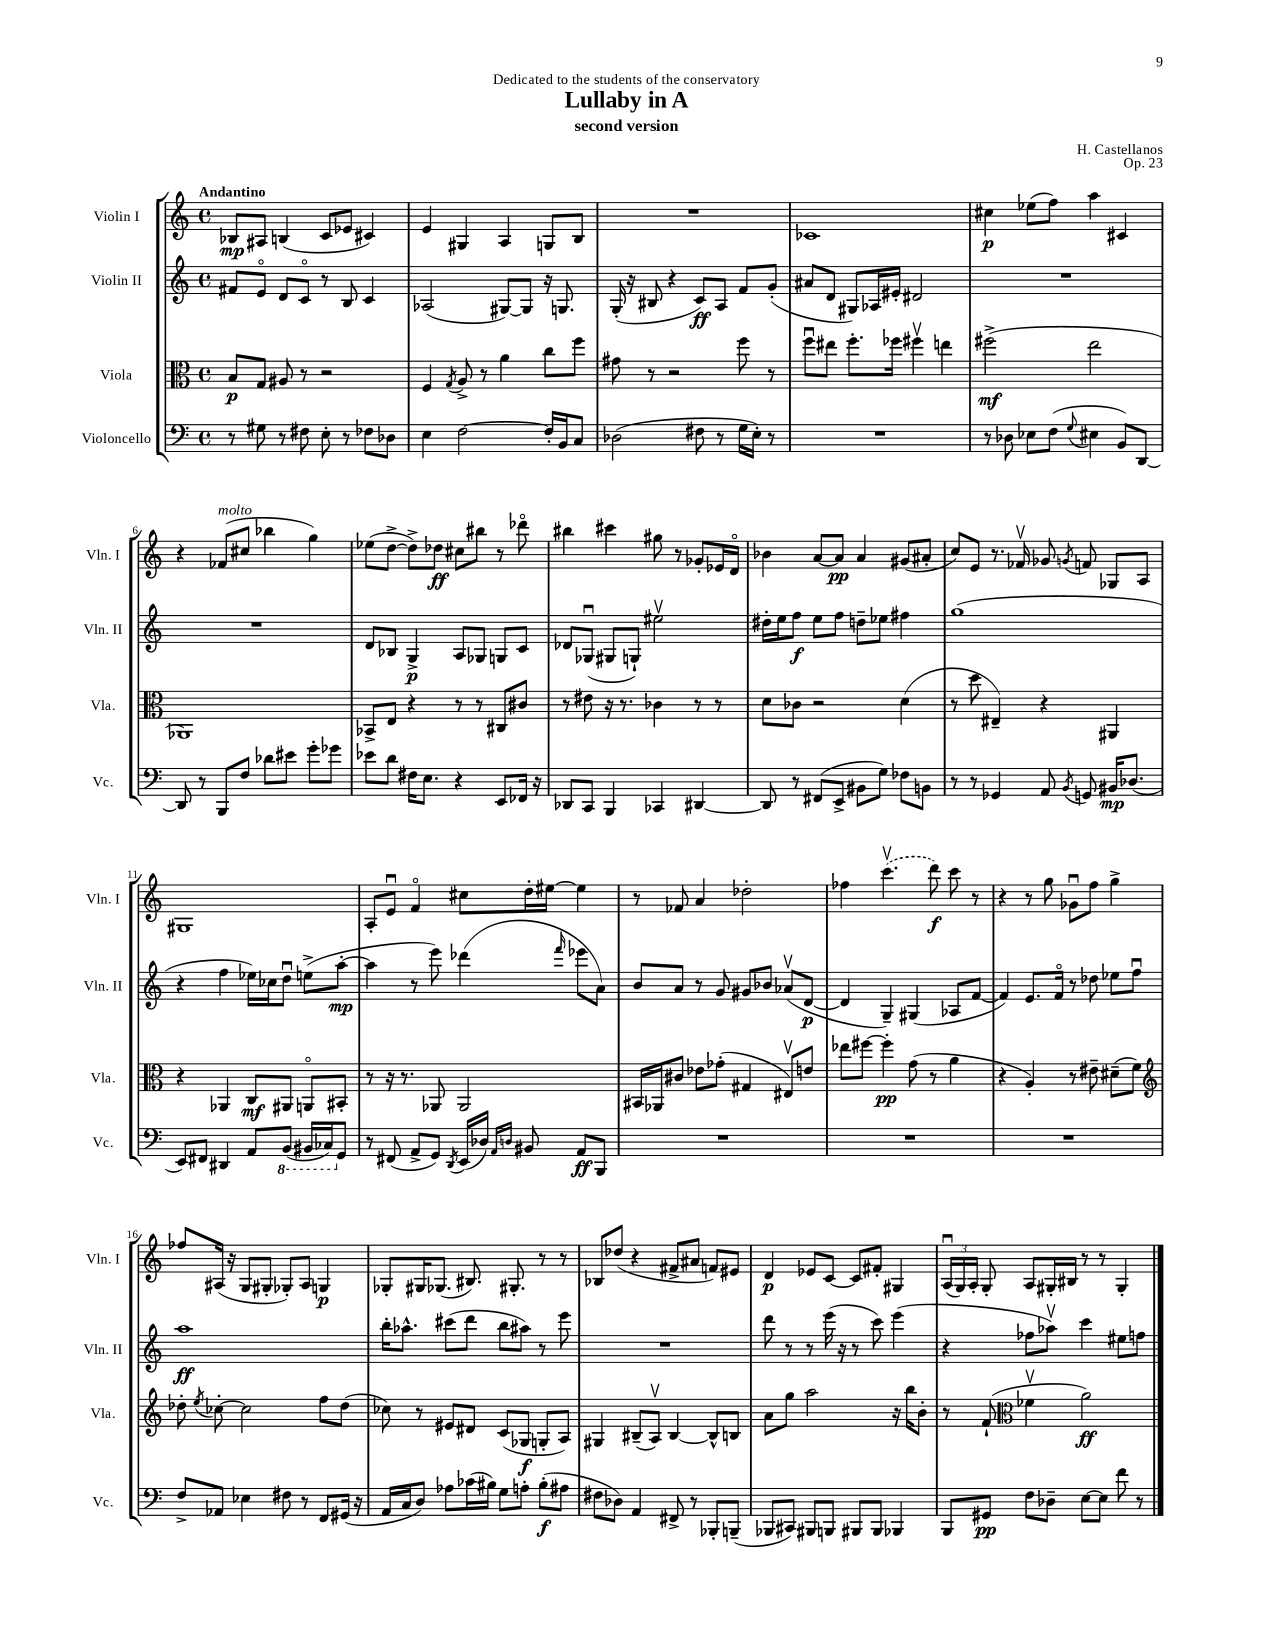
\header { title = "Lullaby in A" composer = "H. Castellanos" subtitle = "second version" dedication = "Dedicated to the students of the conservatory" opus = "Op. 23" }
<<
\new StaffGroup <<
\new Staff = "s0" \with { instrumentName = "Violin I" shortInstrumentName = "Vln. I" } {
    \clef treble \key c \major \defaultTimeSignature \time 4/4 \tempo "Andantino"
    \autoBeamOff bes8[\mp ais8] b4( c'8[ ees'8] cis'4) |
    e'4 gis4 a4 g8[ b8] |
    R1 |
    ces'1 |
    cis''4\p ees''8[( f''8]) a''4 cis'4 |
    r4 fes'8[^\markup { \italic "molto" }( cis''8] bes''4 g''4) |
    ees''8[( d''8]~-> d''8[->) des''8]\ff cis''8[ bis''8] r8 des'''8\flageolet |
    bis''4 cis'''4 gis''8 r8 ges'8[-. ees'16 d'16]\flageolet |
    bes'4 a'8[~ a'8]\pp a'4 gis'8[( ais'8]-. |
    c''8[) e'8] r8. fes'16\upbow ges'8 \acciaccatura { g'8 } f'8 ges8[ a8] |
    gis1 |
    a8[-. e'8]\downbow f'4\flageolet cis''8[ d''16-. eis''16]~ eis''4 |
    r8 fes'8 a'4 des''2-. |
    fes''4 \once \slurDashed c'''4.\upbow( d'''8\f) c'''8 r8 |
    r4 r8 g''8 ges'8[\downbow f''8] g''4-> |
    fes''8[ ais16]( r16 g8[ gis8]-. ges8[-.) ais8] g4\p |
    ges8[-. gis16 ges8.]( bis8.) gis8.-. r8 r8 |
    bes8[ des''8]( r4 fis'8[-> ais'8] f'8[) eis'8] |
    d'4\p ees'8[ c'8]~ c'8[ fis'8]-. gis4 |
    \tuplet 3/2 { a16[\downbow( g16) a16]-. } g8-. a8[ gis16-. bis16] r8 r8 gis4-. \bar "|." |
}
\new Staff = "s1" \with { instrumentName = "Violin II" shortInstrumentName = "Vln. II" } {
    \clef treble \key c \major \defaultTimeSignature \time 4/4
    \autoBeamOff fis'8[ e'8]\flageolet d'8[ c'8]\flageolet r8 b8 c'4 |
    aes2( gis8[~) gis8] r16 g8. |
    g16-.( r16 bis8 r4 c'8[\ff) a8] f'8[ g'8]-.( |
    ais'8[ d'8] gis8[) aes16 eis'16]-. dis'2 |
    R1 |
    R1 |
    d'8[ bes8] g4->\p a8[ ges8] g8[ c'8] |
    des'8[ ges8]\downbow( gis8[ g8]-!) eis''2\upbow |
    dis''16[-. e''16 f''8]\f e''8[ f''8] d''8[-- ees''8] fis''4 |
    g''1( |
    r4 f''4 ees''16[) ces''16 d''8]\downbow e''8[->( a''8]~-.\mp |
    a''4 r8 e'''8) des'''4( \grace { f'''16 } ees'''8[ a'8]) |
    b'8[ a'8] r8 g'8 gis'8[ bes'8] aes'8[\upbow( d'8]~\p |
    d'4 g4--) gis4( aes8[ f'8]~ |
    f'4) e'8.[ f'16]\flageolet r8 des''8 ees''8[ f''8]\downbow |
    a''1\ff |
    b''16[-. aes''8.]-^ cis'''8[( d'''8] b''8[ ais''8]) r8 e'''8 |
    R1 |
    d'''8 r8 r8 e'''16( r16 r8 c'''8) e'''4( |
    r4 fes''8[ aes''8]\upbow) c'''4 eis''8[ f''8] \bar "|." |
}
\new Staff = "s2" \with { instrumentName = "Viola" shortInstrumentName = "Vla." } {
    \clef alto \key c \major \defaultTimeSignature \time 4/4
    \autoBeamOff b8[\p g8] ais8 r8 r2 |
    f4 \acciaccatura { g8 } a8-> r8 a'4 c''8[ f''8] |
    gis'8 r8 r2 f''8 r8 |
    f''8[\downbow eis''8] f''8.[-. fes''16] fis''4\upbow e''4 |
    fis''2->\mf( e''2 |
    aes,1) |
    bes,8[-> e8] r4 r8 r8 cis8[ cis'8] |
    r8 eis'8 r16 r8. ces'4 r8 r8 |
    d'8[ ces'8] r2 d'4( |
    r8 d''8 eis4--) r4 ais,4 |
    r4 aes,4 c8[\mf ais,8] a,8[\flageolet bis,8]-. |
    r8 r16 r8. aes,8 aes,2 |
    bis,16[ aes,16 cis'8] ees'8[ ges'8]-.( gis4 eis8[\upbow) e'8] |
    ees''8[ fis''8]~ fis''4-.\pp g'8( r8 a'4 |
    r4 a4-.) r8 eis'8-- dis'8[--( f'8]) |
    \clef treble des''8-. \acciaccatura { e''8 } ces''8~-. ces''2 f''8[ des''8]( |
    ces''8) r8 eis'8[ dis'8] c'8[( ges8]\f g8[-. a8]) |
    gis4 bis8[--( a8]\upbow) bis4~ bis8[-^ b8] |
    a'8[ g''8] a''2 r16 b''16[ b'8]-. |
    r8 f'8-!( \clef alto fes'4\upbow a'2\ff) \bar "|." |
}
\new Staff = "s3" \with { instrumentName = "Violoncello" shortInstrumentName = "Vc." } {
    \clef bass \key c \major \defaultTimeSignature \time 4/4
    \autoBeamOff r8 gis8 r8 fis8 e8-. r8 fes8[ des8] |
    e4 f2~ f16[-. b,16 c8] |
    des2( fis8 r8 g16[ e16]-.) r8 |
    R1 |
    r8 des8 ees8[ f8]( \appoggiatura { g8 } eis4 b,8[) d,8]~ |
    d,8 r8 b,,8[ f8] des'8[ eis'8] g'8[-. ges'8] |
    ees'8[ d'8] fis16[ e8.] r4 e,8[ fes,16] r16 |
    des,8[ c,8] b,,4 ces,4 dis,4~ |
    dis,8 r8 fis,8[( e,8]-> bis,8[ g8]) fes8[ b,8] |
    r8 r8 ges,4 a,8 \acciaccatura { b,8 } g,8 bis,16[\mp des8.]( |
    e,8[) fis,8] dis,4 a,8[ \ottava #-1 b,,8]( bis,,16[ ces,16) \ottava #0 g,8] |
    r8 fis,8( a,8[-> g,8]) \acciaccatura { d,8 } e,16[( des16]) \grace { a,16[ d16] } bis,8 a,8[\ff b,,8] |
    R1 |
    R1 |
    R1 |
    f8[-> aes,8] ees4 fis8 r8 f,8[ gis,16]( r16 |
    a,16[ c16 d8]) aes8[ ces'16( bis16]) g8[ a8]-. bis8[-.\f( ais8] |
    fis8[ des8]) a,4 fis,8-> r8 bes,,8[-. b,,8]--( |
    bes,,8[ cis,8]) bis,,8[ b,,8] bis,,8[ bis,,8] bes,,4 |
    b,,8[ gis,8]\pp f8[ des8]-- e8[~ e8] f'8 r8 \bar "|." |
}
>>
>>
